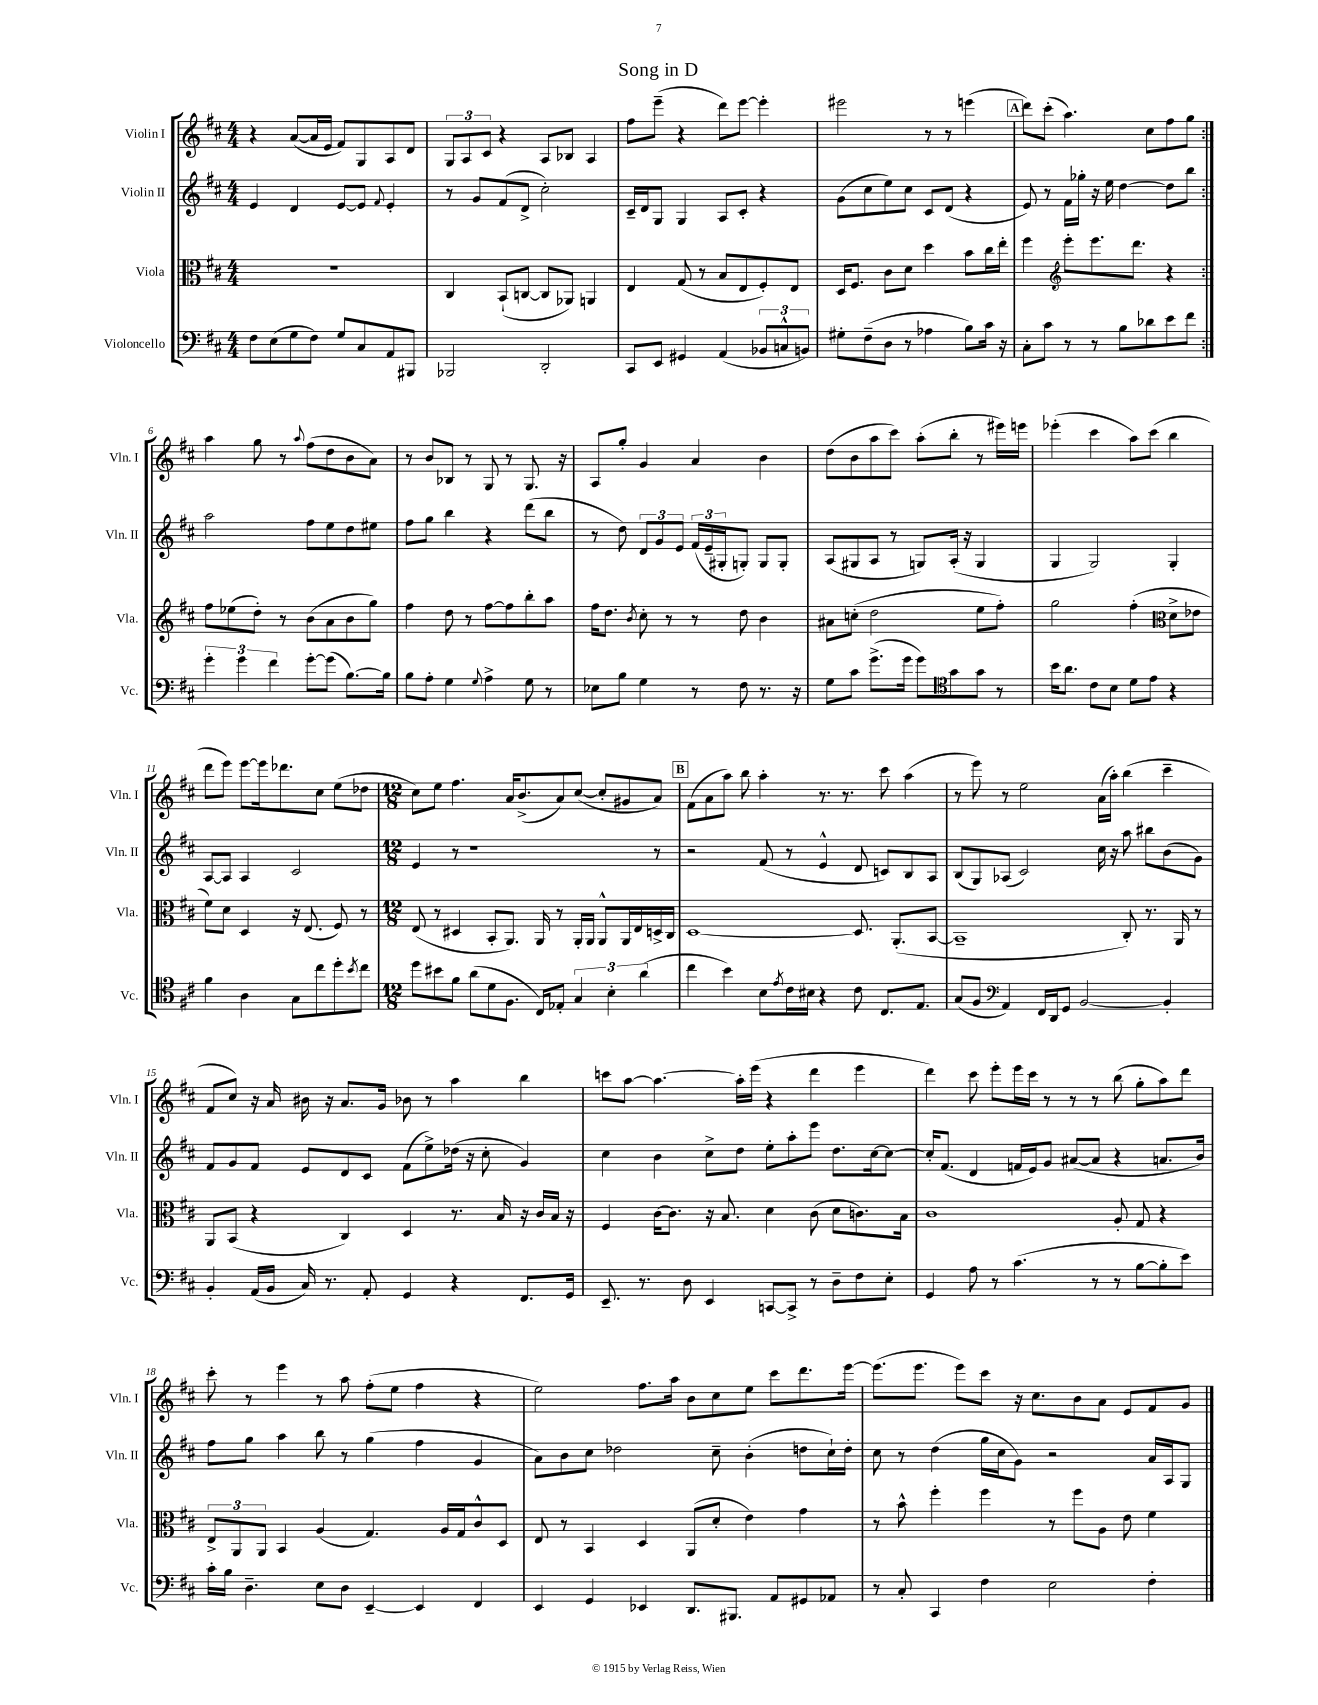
\header { title = "Song in D" }
<<
\new StaffGroup <<
\new Staff = "s0" \with { instrumentName = "Violin I" shortInstrumentName = "Vln. I" } {
    \clef treble \key d \major \numericTimeSignature \time 4/4
    \repeat volta 2 { r4 a'8~( a'16 e'16 fis'8) g8 a8 d'8 |
    \tuplet 3/2 { g8 a8 cis'8 } r4 a8 bes8 a4 |
    fis''8 e'''8--( r4 d'''8) e'''8~ e'''4-. |
    eis'''2 r8 r8 e'''4( |
    \mark \markup { \box "A" } d'''8) cis'''8-.( a''4.) cis''8 fis''8 g''8 | }
    a''4 g''8 r8 \appoggiatura { a''8 } fis''8( d''8 b'8 a'8) |
    r8 b'8 bes8 r8 g8 r8 g8. r16 |
    a8 g''8-. g'4 a'4 b'4 |
    d''8( b'8 a''8 cis'''8) a''8-.( b''8-. r8 eis'''16) e'''16 |
    ees'''4-.( cis'''4 a''8) cis'''8( b''4 |
    d'''8 e'''8) e'''8~ e'''16 des'''8. cis''8 e''8( des''8 |
    \numericTimeSignature \time 12/8 cis''8) e''8 fis''4. a'16 b'8.->( a'8) cis''8~( cis''8-. gis'8 a'8) |
    \mark \markup { \box "B" } fis'8( a'8 a''8) b''8 a''4-. r8. r8. cis'''8 a''4( |
    r8 e'''8) r8 e''2 a'16( a''16-.) b''4( cis'''4-- |
    fis'8 cis''8) r16 a'16 bis'16 r16 a'8. g'16 bes'8 r8 a''4 b''4 |
    c'''8 a''8~ a''4.~ a''16-. e'''16( r4 d'''4 e'''4 |
    d'''4) cis'''8 e'''8-. e'''16 cis'''16 r8 r8 r8 b''8( g''8-. a''8) d'''8 |
    cis'''8-. r8 e'''4 r8 a''8 fis''8-.( e''8 fis''4 r4 |
    e''2) fis''8. a''16 b'8 cis''8 e''8 cis'''8 d'''8. e'''16~ |
    e'''8.( e'''8. e'''8) cis'''8 r16 cis''8. b'8 a'8 e'8 fis'8 g'8 \bar "|." |
}
\new Staff = "s1" \with { instrumentName = "Violin II" shortInstrumentName = "Vln. II" } {
    \clef treble \key d \major \numericTimeSignature \time 4/4
    \repeat volta 2 { e'4 d'4 e'8~ e'8 \appoggiatura { fis'8 } e'4-. |
    r8 g'8 fis'8( d'8-> cis''2-.) |
    cis'16-- d'16 g8 g4 a8 cis'8-. r4 |
    g'8( cis''8 e''8) cis''8 cis'8 d'8( r4 |
    \mark \markup { \box "A" } e'8) r8 fis'16 ges''16-. r16 e''16 d''4~ d''8 b''8 | }
    a''2 fis''8 e''8 d''8 eis''8 |
    fis''8 g''8 b''4 r4 d'''8( b''8 |
    r8 d''8) \tuplet 3/2 { d'8 g'8 e'8 } \tuplet 3/2 { fis'16( e'16-- gis16-. } g8-.) g8 g8-. |
    a8( gis8 a8 r8 g8) a16-.( r16 g4 |
    g4 g2) g4-. |
    a8~ a8 a4 cis'2 |
    \numericTimeSignature \time 12/8 e'4 r8 r1 r8 |
    \mark \markup { \box "B" } r2 fis'8( r8 e'4-^ d'8 c'8) b8 a8 |
    b8( g8) aes8( cis'2) cis''16 r16 a''8 bis''8 b'8( g'8) |
    fis'8 g'8 fis'8 e'8 d'8 cis'8 fis'8( e''8->) des''16( r16 cis''8-. g'4) |
    cis''4 b'4 cis''8-> d''8 e''8-. a''8-. e'''8 d''8. cis''16~ cis''8~ |
    cis''16-. fis'8.( d'4 f'16 e'16) g'8 ais'8~( ais'8 r4 a'8. b'16) |
    fis''8 g''8 a''4 b''8 r8 g''4( fis''4 g'4 |
    a'8) b'8 cis''8 des''2 cis''8-- b'4-.( d''8 cis''16-!) d''16-. |
    cis''8 r8 d''4( g''16 cis''16 g'8) r2 a'16 a16 g8 \bar "|." |
}
\new Staff = "s2" \with { instrumentName = "Viola" shortInstrumentName = "Vla." } {
    \clef alto \key d \major \numericTimeSignature \time 4/4
    \repeat volta 2 { R1 |
    cis4 b,8-!( c8~ c8 aes,8) a,4 |
    e4 g8( r8 b8 e8 fis8-.) e8 |
    d16 fis8. cis'8 d'8 d''4 b'8 cis''16 e''16-. |
    \mark \markup { \box "A" } fis''4 \clef treble e'''8-. e'''8. d'''8. r4 | }
    fis''8 ees''8( d''8-.) r8 b'8( a'8 b'8 g''8) |
    fis''4 d''8 r8 fis''8~ fis''8 b''8-. a''8 |
    fis''16 d''8. \acciaccatura { b'8 } cis''8-. r8 r8 d''8 b'4 |
    ais'8 c''8-.( d''2 e''8 fis''8-.) |
    g''2 fis''4-.( \clef alto d'8-> ees'8 |
    fis'8) d'8 d4 r16 e8.( fis8) r8 |
    \numericTimeSignature \time 12/8 e8( r8 dis4 b,8-. a,8.) a,16 r8 a,16-. a,16 a,8-^ a,16 e16 d16-> cis16 |
    \mark \markup { \box "B" } d1~ d8. a,8.-.( b,8~ |
    b,1-- cis8-.) r8. a,16 r8 |
    a,8 b,8( r4 cis4) d4 r8. b16 r16 cis'16 b16 r16 |
    fis4 cis'16~ cis'8. r16 b8. d'4 cis'8( d'8 c'8.) b16 |
    cis'1 a8-. g8 r4 |
    \tuplet 3/2 { e8-> a,8 a,8 } b,4 a4( g4.) a16 g16 cis'8-^ d8 |
    e8 r8 b,4 d4 a,8( d'8-. e'4) g'4 |
    r8 b'8-^ fis''4-. fis''4 r8 fis''8 a8 e'8 fis'4 \bar "|." |
}
\new Staff = "s3" \with { instrumentName = "Violoncello" shortInstrumentName = "Vc." } {
    \clef bass \key d \major \numericTimeSignature \time 4/4
    \repeat volta 2 { fis8 e8( g8 fis8) g8 cis8 a,8 bis,,8 |
    bes,,2 d,2-. |
    cis,8 e,8 gis,4 a,4( \tuplet 3/2 { bes,8 c8-^ b,8) } |
    gis8-. fis8--( d8 r8 aes4 b8) cis'16 r16 |
    \mark \markup { \box "A" } cis8-. cis'8 r8 r8 b8 des'8 e'8 fis'8 | }
    \tuplet 3/2 { g'4-. g'4 fis'4 } g'8~-. g'8( b8.~) b16 |
    b8 a8-. g4 \appoggiatura { g8 } a4-> g8 r8 |
    ees8 b8 g4 r8 fis8 r8. r16 |
    g8 cis'8 g'8.->( g'16 g'8) g'8 g'8 r8 |
    \clef tenor b'16 a'8. cis'8 b8 d'8 e'8 r4 |
    fis'4 a4 g8 cis''8 d''8-. \acciaccatura { b'8 } cis''8 |
    \numericTimeSignature \time 12/8 d''8 bis'8 fis'8 a'8( d'8 fis8. cis16) ees8-. \tuplet 3/2 { g4 b4-. a'4( } |
    \mark \markup { \box "B" } cis''4 b'4) b8 \acciaccatura { e'8 } cis'16 bis16 r4 cis'8 cis8. e8. |
    g8( fis8 \clef bass a,4) fis,16 d,16 g,8 b,2~ b,4-. |
    b,4-. a,16( b,16 cis16) r8. a,8-. g,4 r4 fis,8. g,16 |
    e,8.-- r8. d8 e,4 c,8~ c,8-> r8 d8-- fis8 e8-. |
    g,4 a8 r8 cis'4.( r8 r8 b8~ b8-. e'8) |
    cis'16-. b16 d4.-- e8 d8 e,4~-- e,4 fis,4 |
    e,4 g,4 ees,4 d,8. bis,,8. a,8 gis,8 aes,8 |
    r8 cis8-. cis,4 fis4 e2 fis4-. \bar "|." |
}
>>
>>
